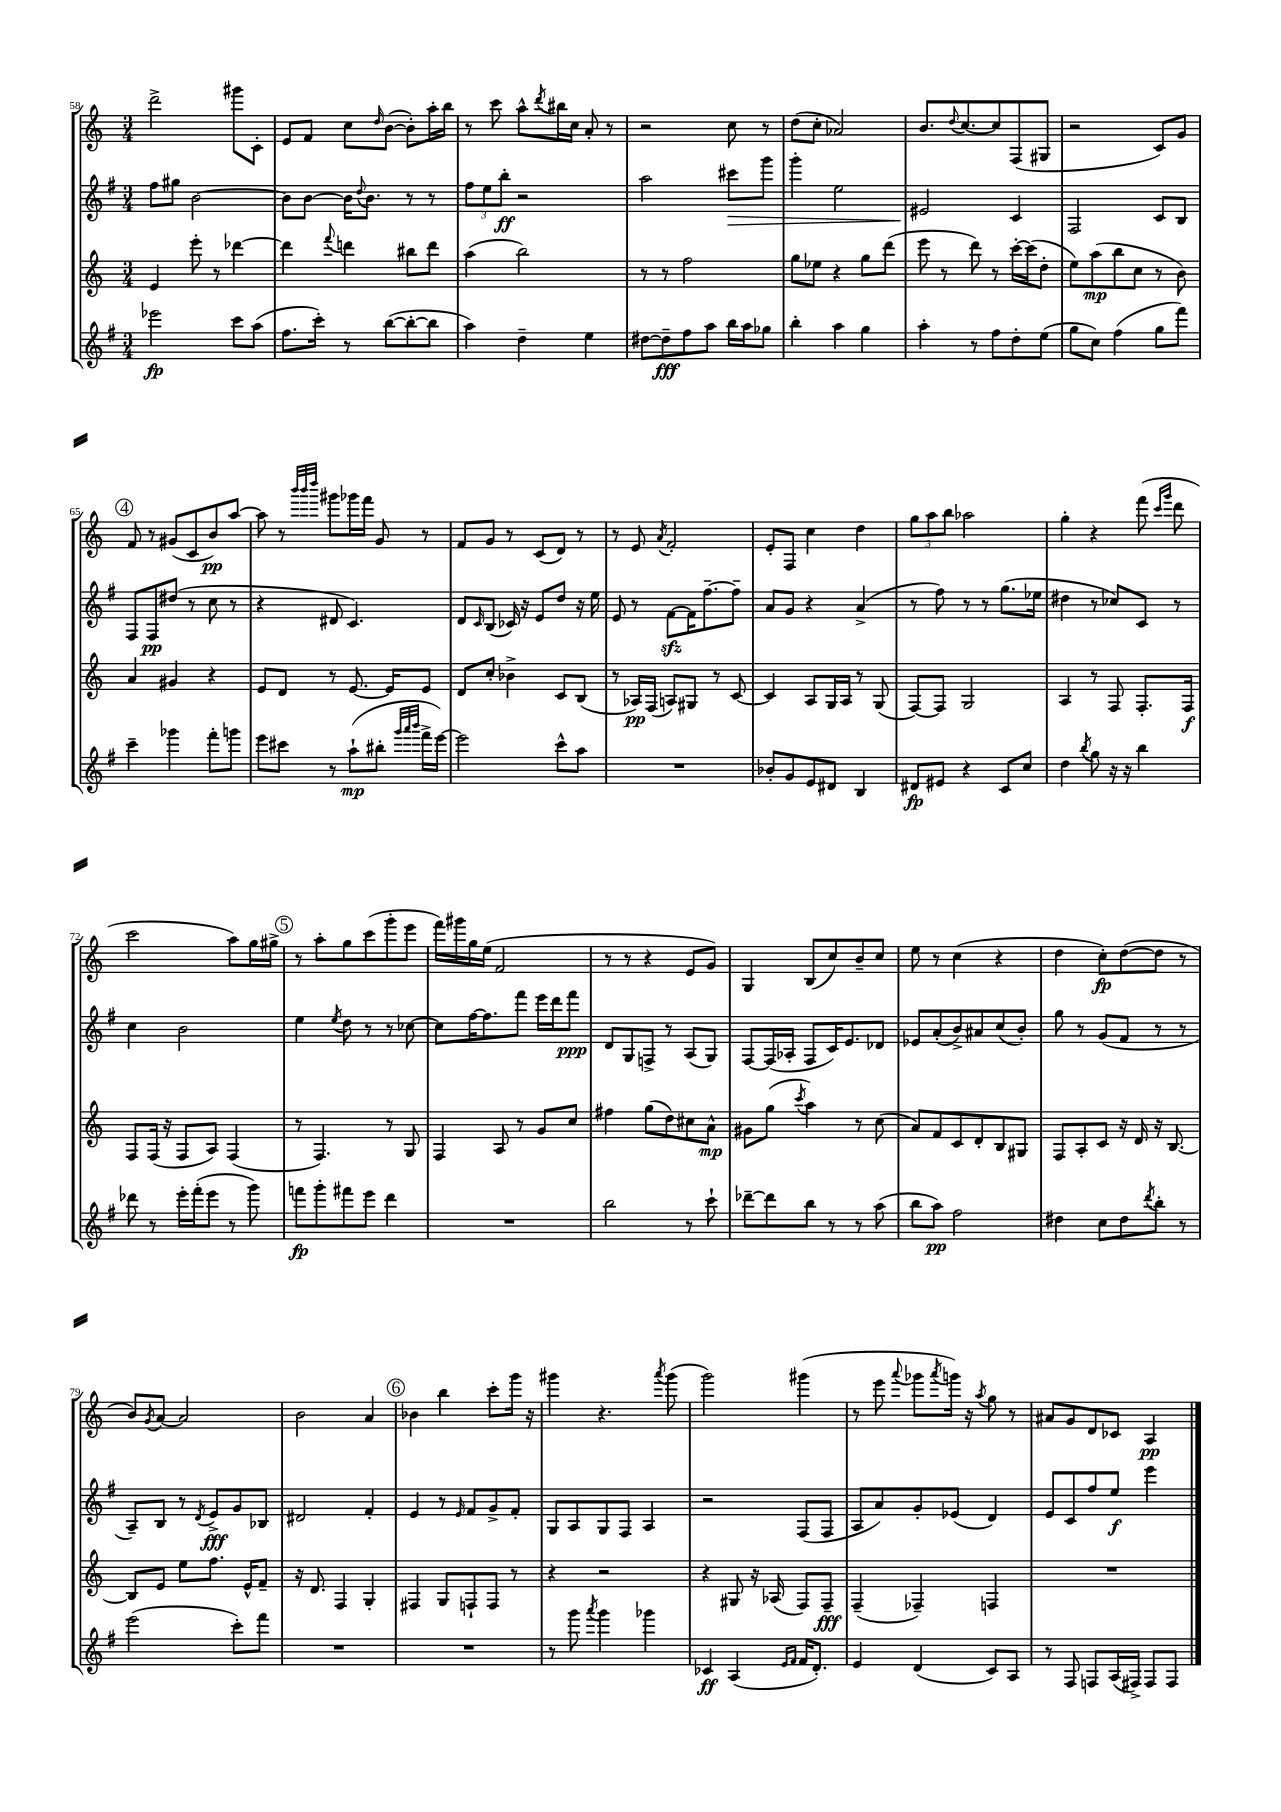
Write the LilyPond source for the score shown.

<<
\new StaffGroup <<
\new Staff = "s0" {
    \clef treble \key c \major \numericTimeSignature \time 3/4
    d'''2-> gis'''8 c'8-. |
    e'8 f'8 c''8 \grace { d''16 } b'8~( b'8-.) a''16-. b''16 |
    r8 c'''8 a''8-^ \acciaccatura { d'''8 } bis''16 c''16 a'8-. r8 |
    r2 c''8 r8 |
    d''8( c''8-. aes'2) |
    b'8. \appoggiatura { d''8 } c''8.~ c''8 f8( gis8 |
    r2 c'8) g'8 |
    \mark \markup { \circle "4" } f'8 r8 gis'8( c'8 b'8\pp) a''8~ |
    a''8 r8 \grace { b'''32 b'''32 d''''32 } gis'''8 ges'''16 f'''16 g'8 r8 |
    f'8 g'8 r8 c'8( d'8) r8 |
    r8 e'8 \acciaccatura { a'8 } f'2-. |
    e'8-. f8 c''4 d''4 |
    \tuplet 3/2 { g''8 a''8 b''8 } aes''2 |
    g''4-. r4 f'''8( \grace { c'''16 g'''16 } d'''8 |
    c'''2 a''8) g''16 gis''16-> |
    \mark \markup { \circle "5" } r8 a''8-. g''8 c'''8( g'''8-. e'''8 |
    f'''16) gis'''16 g''16 e''16( f'2 |
    r8 r8 r4 e'8 g'8) |
    g4 b8( c''8) b'8-- c''8 |
    e''8 r8 c''4( r4 |
    d''4 c''8-.\fp) d''8~( d''8 r8 |
    b'8) \acciaccatura { g'8 } a'8~ a'2 |
    b'2 a'4 |
    \mark \markup { \circle "6" } bes'4 b''4 c'''8-. g'''16 r16 |
    gis'''4 r4. \acciaccatura { a'''8 } gis'''8( |
    g'''2) gis'''4( |
    r8 e'''8 \appoggiatura { a'''8 } ges'''8 \acciaccatura { a'''8 } g'''16) r16 \acciaccatura { a''8 } g''8 r8 |
    ais'8 g'8 d'8 ces'8 a4\pp \bar "|." |
}
\new Staff = "s1" {
    \clef treble \key g \major \numericTimeSignature \time 3/4
    fis''8 gis''8 b'2~ |
    b'8 b'8~ b'16 \appoggiatura { d''8 } b'8. r8 r8 |
    \tuplet 3/2 { fis''8 e''8 b''8-.\ff } r2 |
    a''2 cis'''8\> g'''8 |
    g'''4-. e''2 |
    eis'2\! c'4 |
    fis2 c'8 b8 |
    \mark \markup { \circle "4" } fis8 fis8\pp dis''8( r8 c''8 r8 |
    r4 dis'8 c'4.) |
    d'8 \grace { c'16 } b8( ces'16) r16 e'8 d''8 r16 e''16 |
    e'8 r8 fis'8~\sfz fis'16 fis''8.~-- fis''8-- |
    a'8 g'8 r4 a'4->( |
    r8 fis''8) r8 r8 g''8.( ees''16 |
    dis''4 r8 ces''8) c'8 r8 |
    c''4 b'2 |
    \mark \markup { \circle "5" } e''4 \acciaccatura { e''8 } d''8 r8 r8 ces''8~ |
    ces''8 fis''16~ fis''8. fis'''8 e'''16 d'''16 fis'''8\ppp |
    d'8 g8 f8-> r8 a8( g8) |
    fis8~ fis16( aes16-. fis8 c'16) e'8. des'8 |
    ees'8 a'8-.( b'8->) ais'8 c''8( b'8-.) |
    g''8 r8 g'8( fis'8 r8 r8 |
    a8--) b8 r8 \acciaccatura { d'8 } e'8->\fff g'8 bes8 |
    dis'2 fis'4-. |
    \mark \markup { \circle "6" } e'4 r8 \grace { e'16 } fis'8 g'8-> fis'8-. |
    g8 a8 g8 fis8 a4 |
    r2 fis8( fis8 |
    a8 a'8) g'8-. ees'8( d'4) |
    e'8 c'8 fis''8 e''8\f e'''4 \bar "|." |
}
\new Staff = "s2" {
    \clef treble \key c \major \numericTimeSignature \time 3/4
    e'4 e'''8-. r8 des'''4~ |
    des'''4 \appoggiatura { f'''8 } d'''4 bis''8 d'''8 |
    a''4( b''2) |
    r8 r8 f''2 |
    g''8 ees''8 r4 g''8 d'''8( |
    e'''8 r8 d'''8) r8 c'''16~-. c'''16( d''8-. |
    e''8) a''8\mp( b''8 c''8 r8 b'8) |
    \mark \markup { \circle "4" } a'4 gis'4 r4 |
    e'8 d'8 r8 e'8.~ e'16 e'8 |
    d'8 c''8-. bes'4-> c'8 b8( |
    r8 aes16\pp) f16( a8) gis8 r8 c'8~ |
    c'4 a8 g16 a16 r8 g8( |
    f8~) f8 g2 |
    a4 r8 f8 f8.-. f16\f |
    f8 f16( r16 f8 a8) f4( |
    \mark \markup { \circle "5" } r8 f4.) r8 g8 |
    f4 a8 r8 g'8 c''8 |
    fis''4 g''8( d''8) cis''8 a'8-^\mp |
    gis'8 g''8( \acciaccatura { c'''8 } a''4) r8 c''8( |
    a'8) f'8 c'8 d'8-. b8 gis8 |
    f8 a8-. c'8 r16 d'16 r16 b8.~ |
    b8 e'8 e''8 f''8. e'16-^ f'8-- |
    r16 d'8. f4 g4-. |
    \mark \markup { \circle "6" } fis4 g8 f8-! f8 r8 |
    r4 r2 |
    r4 gis8 r16 aes16( f8) f8--\fff |
    f4--( fes4--) f4 |
    R2. \bar "|." |
}
\new Staff = "s3" {
    \clef treble \key g \major \numericTimeSignature \time 3/4
    ees'''2\fp c'''8 a''8( |
    fis''8. c'''16-.) r8 b''8~( b''8~-. b''8 |
    a''4) d''4-- e''4 |
    dis''8~ dis''8--\fff fis''8 a''8 b''16 a''16 ges''8 |
    b''4-. a''4 g''4 |
    a''4-. r8 fis''8 d''8-. e''8( |
    g''8 c''8) fis''4( g''8 fis'''8) |
    \mark \markup { \circle "4" } c'''4-- ges'''4 fis'''8-. g'''8 |
    e'''8 cis'''8 r8 a''8-!\mp( bis''8-. \grace { g'''32 a'''32 b'''32 } fis'''16-> e'''16~) |
    e'''2 c'''8-^ a''8 |
    R2. |
    bes'8-. g'8 e'8 dis'8 b4 |
    dis'8\fp eis'8 r4 c'8 c''8 |
    d''4 \acciaccatura { b''8 } g''8 r16 r16 b''4 |
    des'''8 r8 e'''16-. fis'''16-.( e'''8 r8 g'''8) |
    \mark \markup { \circle "5" } f'''8\fp g'''8-. fis'''8 e'''8 d'''4 |
    R2. |
    b''2 r8 c'''8-! |
    des'''8~-- des'''8 b''8 r8 r8 a''8( |
    b''8 a''8\pp) fis''2 |
    dis''4 c''8 dis''8 \acciaccatura { d'''8 } b''8-. r8 |
    e'''2( c'''8-.) fis'''8 |
    R2. |
    \mark \markup { \circle "6" } R2. |
    r8 g'''8 \acciaccatura { a'''8 } g'''4 ges'''4 |
    ces'4\ff a4( \grace { e'16 fis'16 } fis'16 d'8.-.) |
    e'4 d'4( c'8) a8 |
    r8 fis8 f8 a16( fis16->) fis8 fis8 \bar "|." |
}
>>
>>
\layout { \context { \Score currentBarNumber = #58 } }
